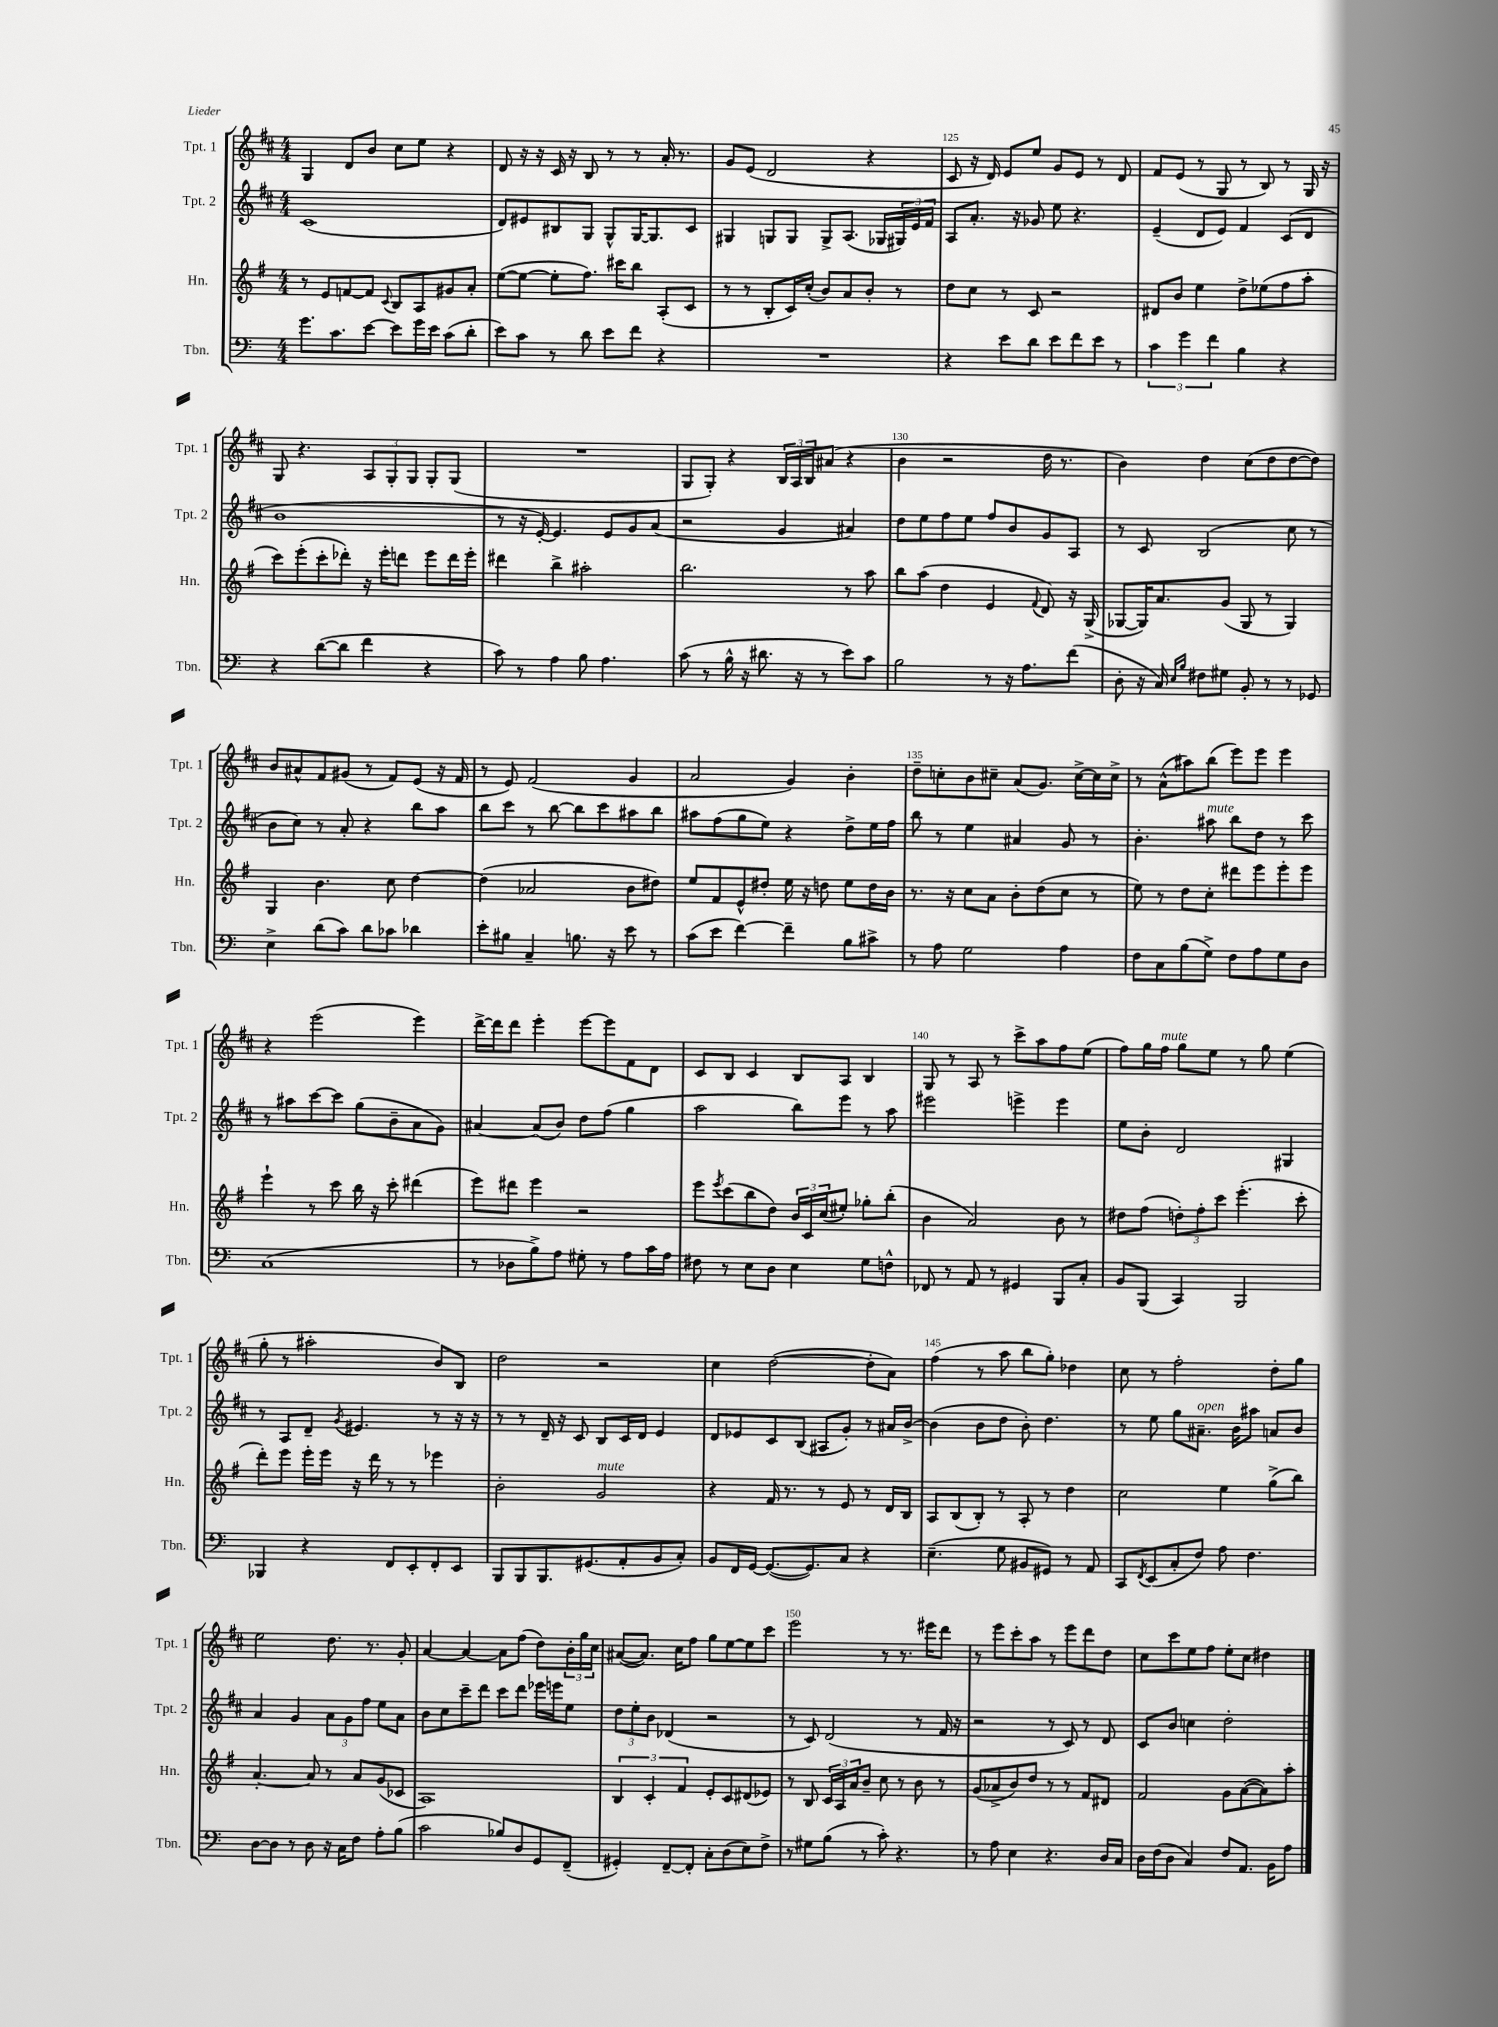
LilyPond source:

<<
\new StaffGroup <<
\new Staff = "s0" \with { instrumentName = "Tpt. 1" shortInstrumentName = "Tpt. 1" } {
    \clef treble \key d \major \numericTimeSignature \time 4/4
    g4 d'8 b'8 cis''8 e''8 r4 |
    d'8 r16 r16 cis'16 r16 b8 r8 r8 a'16-. r8. |
    g'8 e'8( d'2 r4 |
    cis'8 r16 d'16) e'8 e''8 g'8 e'8 r8 d'8 |
    fis'8 e'8( r8 g8 r8 b8) r8 g16 r16 |
    g8 r4. \tuplet 3/2 { a8 g8-. g8 } g8-. g8( |
    R1 |
    g8 g8-.) r4 \tuplet 3/2 { b16 a16 b16 } ais'8( r4 |
    b'4 r2 d''16 r8. |
    b'4) d''4 cis''8( d''8 d''8~ d''8) |
    b'8 ais'8-^ fis'8 gis'8( r8 fis'8) e'8( r16 fis'16 |
    r8 e'8) fis'2( g'4 |
    a'2 g'4) b'4-. |
    d''8-- c''8-. b'8 cis''8-- a'8( g'8.) cis''16~-> cis''16 cis''16-> |
    r8 a'8-^( ais''8) b''8( e'''8) e'''8 e'''4 |
    r4 e'''2( e'''4) |
    d'''16~-> d'''16 d'''8 e'''4-. e'''8~ e'''8 fis'8 d'8 |
    cis'8 b8 cis'4 b8 a8 b4 |
    g8 r8 a8 r8 cis'''8-> a''8 fis''8 e''8( |
    fis''8) g''16 fis''16^\markup { \italic "mute" } g''8 e''8 r8 g''8 e''4( |
    g''8-. r8 ais''2-. b'8) b8 |
    d''2 r2 |
    cis''4 d''2~( d''8-. a'8) |
    fis''4( r8 a''8 b''8 g''8-.) des''4 |
    cis''8 r8 fis''2-. d''8-. g''8 |
    e''2 d''8. r8. g'8-. |
    a'4~ a'4~ a'8 fis''8( d''8) \tuplet 3/2 { b'16-. g''16 cis''16 } |
    ais'8~( ais'8.) cis''16 fis''8 g''8 e''8~ e''8 cis'''8 |
    e'''2 r8 r8. eis'''16 d'''8 |
    r8 e'''8 cis'''8-. a''8 r8 e'''8 d'''8 d''8 |
    cis''8 cis'''8 e''8 fis''8 e''8-. cis''8 dis''4 \bar "|." |
}
\new Staff = "s1" \with { instrumentName = "Tpt. 2" shortInstrumentName = "Tpt. 2" } {
    \clef treble \key d \major \numericTimeSignature \time 4/4
    cis'1( |
    d'8) eis'8 bis8 g8 g8-^ g16~ g8. cis'8 |
    gis4 g8 g8 g8-> a8.( ges16 \tuplet 3/2 { gis16) e'16 fis'16 } |
    a8 a'8.-. r16 ges'8 e''8 r4. |
    e'4--( d'8 e'8) fis'4 cis'8( d'8 |
    b'1 |
    r8 r16 e'16~-.) e'4. e'8 g'8 a'8( |
    r2 g'4 ais'4) |
    d''8 e''8 fis''8 e''8 fis''8 b'8 g'8 a8 |
    r8 cis'8 b2( cis''8 r8 |
    b'8 cis''8) r8 a'8-. r4 b''8 a''8 |
    b''8 cis'''8 r8 b''8~ b''8 cis'''8 ais''8 b''8 |
    ais''8 fis''8( g''8 e''8) r4 d''8-> e''16 fis''16 |
    b''8 r8 e''4 ais'4 g'8 r8 |
    b'4.-. ais''8^\markup { \italic "mute" } b''8 d''8 r8 cis'''8 |
    r8 ais''8 cis'''8~ cis'''8 g''8( b'8-- a'8 g'8) |
    ais'4~ ais'8( b'8) d''8 fis''8( g''4 |
    a''2 b''8) e'''8 r8 a''8 |
    eis'''2 e'''4-> e'''4 |
    e''8 b'8-. d'2 gis4 |
    r8 a8 d'8-- \acciaccatura { g'8 } eis'4. r8 r16 r16 |
    r8 r8 d'16-- r16 cis'8 b8 cis'16 d'16 e'4 |
    d'8 ees'8 cis'8 b8( ais8 g'8-.) r8 ais'16 b'16~-> |
    b'4( b'8 d''8 b'8-.) d''4. |
    r8 e''8 g''8 ais'8.--^\markup { \italic "open" } b'16 ais''8 a'8 b'8 |
    a'4 g'4 \tuplet 3/2 { a'8 g'8 fis''8 } e''8 a'8 |
    b'8 cis''8 cis'''8-- d'''8 cis'''8 d'''8 ees'''16 e'''16 e''8 |
    \tuplet 3/2 { d''8 e''8-. b'8 } des'4( r2 |
    r8 cis'8) d'2( r8 fis'16 r16 |
    r2 r8 cis'8) r8 d'8 |
    cis'8 b'8 c''4 d''2-. \bar "|." |
}
\new Staff = "s2" \with { instrumentName = "Hn." shortInstrumentName = "Hn." } {
    \clef treble \key g \major \numericTimeSignature \time 4/4
    r8 e'8 f'8~ f'8 \appoggiatura { c'8 } b8 a8 gis'8 a'8-. |
    e''8~( e''8~ e''8-. fis''8.) cis'''16 b''8 a8-.( c'8 |
    r8 r8 b8-. c'16) c''16-.( b'8) a'8 b'8-. r8 |
    d''8 c''8 r8 c'8 r2 |
    dis'8 b'8 e''4 d''8-> ees''8( fis''8 a''8-. |
    c'''8) e'''8-.( c'''8-. des'''8-.) r16 e'''16-. d'''8 e'''8 d'''16 e'''16-. |
    dis'''4 b''4-> ais''2-. |
    b''2. r8 a''8 |
    b''8 a''8( d''4 e'4 \appoggiatura { fis'8 } d'8) r16 g16->( |
    ges8~ ges16) a'8. g'8( ges8 r8 ges4) |
    g4 b'4. c''8 d''4~ |
    d''4( aes'2 b'8 dis''8) |
    e''8 fis'8 e'8-^ dis''8-. e''16 r16 d''8 e''8 d''16 b'16 |
    r8. r16 c''8 a'8 b'8-. d''8( c''8 r8 |
    e''8) r8 d''8 c''8-. dis'''8 e'''8 e'''8-. e'''8 |
    e'''4-! r8 c'''8 b''16 r16 c'''8-. dis'''4( |
    e'''8) dis'''8 e'''4 r2 |
    e'''8 \acciaccatura { e'''8 } c'''8( b''8 d''8) \tuplet 3/2 { b'16 c'16 c''16( } eis''8-.) ges''8-. b''8-.( |
    b'4 a'2) b'8 r8 |
    dis''8 fis''8( \tuplet 3/2 { d''8-.) fis''8-. c'''8 } e'''4.-.( c'''8-. |
    d'''8-.) e'''8 e'''16-. e'''16 r16 d'''16 r8 r8 ees'''4 |
    b'2-. g'2^\markup { \italic "mute" } |
    r4 fis'16 r8. r8 e'8 r8 d'16 b16 |
    a8 b8( b8-.) r8 a8-. r8 d''4 |
    c''2 e''4 g''8->( b''8) |
    a'4.~-. a'8 r8 a'8 g'8( ces'8 |
    a1) |
    \tuplet 3/2 { b4 c'4-. fis'4 } e'8-. c'8 dis'8( ees'8) |
    r8 b8 \tuplet 3/2 { c'16 a16 a'16 } b'8-- c''8 r8 b'8 r8 |
    g'8( aes'8-> b'8) d''8 r8 r8 fis'8 dis'8 |
    fis'2 g'8 a'8~( a'8) a''8-. \bar "|." |
}
\new Staff = "s3" \with { instrumentName = "Tbn." shortInstrumentName = "Tbn." } {
    \clef bass \key c \major \numericTimeSignature \time 4/4
    g'8. c'8. e'8~ e'8 g'16 e'16 c'8( d'8-. |
    e'8) c'8 r8 d'8 e'8 f'8 r4 |
    R1 |
    r4 e'8 d'8 e'8 f'8 e'8 r8 |
    \tuplet 3/2 { c'4 g'4 f'4 } b4 r4 |
    r4 d'8~( d'8 f'4 r4 |
    c'8) r8 a4 b8 a4. |
    c'8( r8 b16-^ r16 dis'8. r16 r8 e'8) c'8 |
    b2 r8 r16 a8. f'8( |
    d8-. r16 c16) \grace { e16 b16 } fis8 gis8 b,8-. r8 r8 ges,8 |
    e4-> d'8( c'8) d'8 ces'8 des'4 |
    e'8-. bis8 c4-- b8. r16 e'8 r8 |
    c'8( e'8 f'4~) f'4-- b8 cis'8-> |
    r8 a8 g2 a4 |
    f8 c8 b8( g8->) f8 a8 g8 d8 |
    c1( |
    r8 des8 b8->) a8 gis8-. r8 a8 c'16 a16 |
    fis8 r8 e8 d8 e4 g8 f8-^ |
    fes,8 r8 a,8 r8 gis,4 b,,8 c8-. |
    b,8 b,,8( c,4) b,,2 |
    bes,,4 r4 f,8 e,8-. f,8-. e,8 |
    b,,8 b,,8 b,,8. gis,8.( a,8-. b,8 c8-.) |
    b,8 f,16 g,16~ g,8.~( g,8.) c8 r4 |
    e4.--( g8 bis,8 gis,8) r8 a,8 |
    c,8 \acciaccatura { f,8 } e,8( c8-. f8) a8 f4. |
    d8~ d8 r8 d8 r16 c16 f8 a8-. b8( |
    c'2 bes8) d8 g,8 f,8--( |
    gis,4-.) f,8~-- f,8-. c8-. d8( e8) f8-> |
    r8 gis8 b8( r8 c'8-.) r4. |
    r8 a8 e4 r4. d16 c16 |
    d16 f16( d8 c4) f8 a,8. b,16 a8 \bar "|." |
}
>>
>>
\layout { \context { \Score currentBarNumber = #122 \override BarNumber.break-visibility = ##(#f #t #t) barNumberVisibility = #(every-nth-bar-number-visible 5) } }
